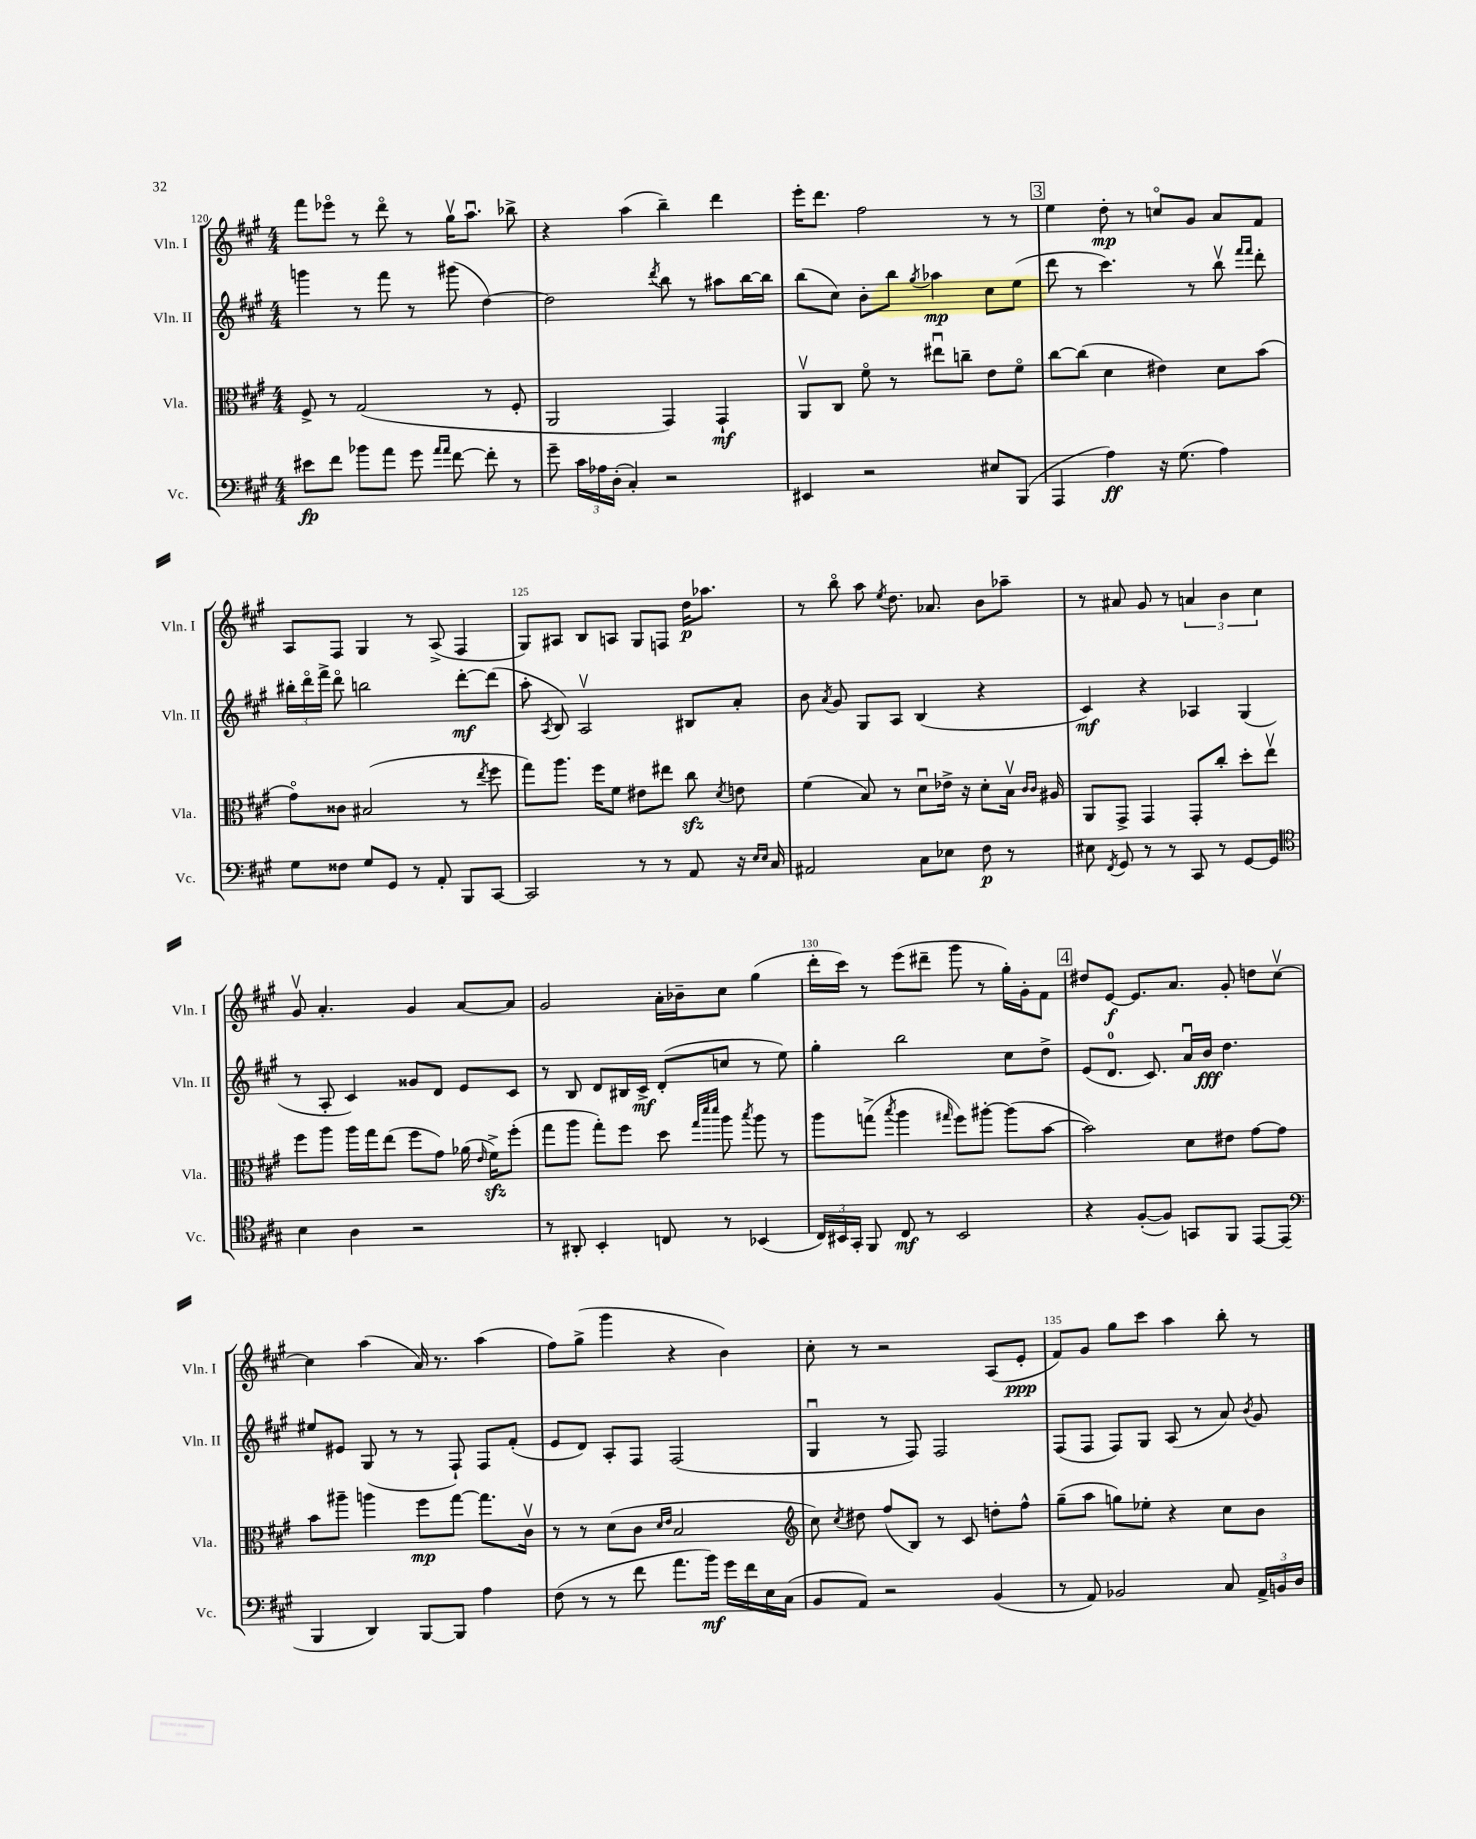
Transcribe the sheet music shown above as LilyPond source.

<<
\new StaffGroup <<
\new Staff = "s0" \with { instrumentName = "Vln. I" shortInstrumentName = "Vln. I" } {
    \clef treble \key a \major \numericTimeSignature \time 4/4
    \autoBeamOff fis'''8[ ees'''8]\flageolet r8 d'''8\flageolet r8 gis''16[\upbow a''8.]\downbow bes''8-> |
    r4 a''4( b''4--) d'''4 |
    e'''16[-. d'''8.] fis''2 r8 r8 |
    \mark \markup { \box "3" } e''4 d''8-.\mp r8 c''8[\flageolet gis'8] a'8[ fis'8] |
    a8[ fis8] gis4 r8 a8->( fis4 |
    gis8[) ais8] b8[ a8] gis8[ f8] d''16[\p aes''8.] |
    r8 b''8\flageolet a''8 \acciaccatura { e''8 } d''8. aes'8. b'8[ aes''8]-- |
    r8 ais'8 gis'8 r8 \tuplet 3/2 { a'4 b'4 cis''4 } |
    gis'8\upbow a'4.-. gis'4 a'8[~ a'8] |
    gis'2 a'16[-. bes'16-- cis''8] gis''4( |
    d'''16[-. cis'''16]) r8 e'''8[( dis'''8]-- gis'''8 r8 gis''16[-.) gis'16-. fis'8] |
    \mark \markup { \box "4" } dis''8[ e'8]~\f e'8.[ a'8.] gis'8-. d''8[ cis''8]~\upbow |
    cis''4 a''4( a'16) r8. a''4( |
    fis''8[) gis''8]->( gis'''4 r4 b'4) |
    cis''8-. r8 r2 a8[( e'8]-.\ppp |
    fis'8[) gis'8] gis''8[ cis'''8] a''4 b''8-. r8 \bar "|." |
}
\new Staff = "s1" \with { instrumentName = "Vln. II" shortInstrumentName = "Vln. II" } {
    \clef treble \key a \major \numericTimeSignature \time 4/4
    \autoBeamOff g'''4 r8 fis'''8 r8 gis'''8( d''4~) |
    d''2 \acciaccatura { d'''8 } b''8 r8 ais''8[ b''16~ b''16] |
    b''8[( cis''8]) b'8[-. b''8] \acciaccatura { gis''8 } aes''4\mp cis''8[ e''8]( |
    \mark \markup { \box "3" } d'''8 r8 cis'''4.) r8 b''8\upbow \grace { fis'''16[ fis'''16] } d'''8-. |
    \tuplet 3/2 { bis''16[-. d'''16\flageolet fis'''16]-> } d'''8\flageolet b''2 d'''8[~-.\mf d'''8]( |
    a''8-. \acciaccatura { a8 } b8) a2\upbow bis8[ a'8]-. |
    b'8 \acciaccatura { a'8 } gis'8 gis8[ a8] b4( r4 |
    cis'4\mf) r4 aes4 gis4( |
    r8 a8-. cis'4) gisis'8[ d'8] e'8[ cis'8] |
    r8 b8 d'8[ bis16 cis'16]->\mf d'8[-.( c''8] r8 e''8) |
    gis''4-. b''2 cis''8[ d''8]-> |
    \mark \markup { \box "4" } e'8[( d'8.]-0 cis'8.) a'16[\downbow b'16]\fff d''4. |
    eis''8[ eis'8] gis8( r8 r8 fis8-!) fis8[ fis'8]-.( |
    e'8[ d'8]) a8[-. fis8] fis2( |
    gis4\downbow r8 fis8) fis2 |
    fis8[( fis8] fis8[) gis8] a8( r8 a'8) \acciaccatura { b'8 } gis'8 \bar "|." |
}
\new Staff = "s2" \with { instrumentName = "Vla." shortInstrumentName = "Vla." } {
    \clef alto \key a \major \numericTimeSignature \time 4/4
    \autoBeamOff fis8-> r8 gis2( r8 fis8-. |
    a,2 gis,4) gis,4-!\mf |
    a,8[\upbow cis8] fis'8\flageolet r8 eis''8[\downbow c''8]-- e'8[ fis'8]\flageolet |
    \mark \markup { \box "3" } cis''8[~ cis''8]( d'4 eis'4) d'8[ b'8]( |
    gis'8[\flageolet) cisis'8] bis2( r8 \acciaccatura { e''8 } fis''8 |
    gis''8[) a''8.] fis''16[ fis'8] eis'8[ eis''8] cis''8\sfz \acciaccatura { d'8 } e'8 |
    fis'4( b8) r8 d'8[\downbow ees'16]-> r16 d'8[-. b16]\upbow \grace { cis'16[ cis'16] } ais16 |
    a,8[ gis,8]-> gis,4 gis,8[-. cis''8]-. d''8[-. e''8]\upbow |
    fis''8[ a''8] a''16[ gis''16 e''8]( fis''8[ gis'8]) aes'16( \grace { e'16 } fis'16[->\sfz) fis''8]-.( |
    gis''8[ a''8] gis''8[-.) fis''8] d''8 \grace { gis''32[ d'''32 d'''32] } a''8 \acciaccatura { b''8 } a''8 r8 |
    a''8[ g''8]->( \acciaccatura { b''8 } a''4 \grace { gis''16 } fis''8[) ais''8]~-. ais''8[( b'8]~ |
    \mark \markup { \box "4" } b'2) d'8[ eis'8] gis'8[~ gis'8] |
    b'8[ ais''8]-- a''4 fis''8[\mp gis''8]~ gis''8.[ cis'16]\upbow |
    r8 r8 d'8[( cis'8] \grace { d'16[ e'16] } b2 |
    \clef treble cis''8) \acciaccatura { cis''8 } dis''8 fis''8[( b8]) r8 cis'8 d''8[-. fis''8]-^ |
    gis''8[--( a''8] g''8[) ees''8]-. r4 cis''8[ b'8] \bar "|." |
}
\new Staff = "s3" \with { instrumentName = "Vc." shortInstrumentName = "Vc." } {
    \clef bass \key a \major \numericTimeSignature \time 4/4
    \autoBeamOff eis'8[\fp fis'8] bes'8[ a'8] gis'8 \grace { a'16[ a'16] } fis'8~ fis'8-. r8 |
    gis'8-- \tuplet 3/2 { cis'16[ aes16 d16]-.( } cis4-.) r2 |
    eis,4 r2 eis8[ b,,8]( |
    \mark \markup { \box "3" } a,,4 a4\ff) r16 gis8.( a4) |
    gis8[ fisis8] gis8[ gis,8] r8 a,8-. b,,8[ cis,8]~ |
    cis,2 r8 r8 a,8 r16 \grace { e16[ e16] } cis16 |
    ais,2 cis8[ ees8] fis8\p r8 |
    eis8 \acciaccatura { fis,8 } gis,8 r8 r8 cis,8 r8 gis,8[~ gis,8] |
    \clef tenor b4 a4 r2 |
    r8 ais,8-. b,4-. c8 r8 bes,4( |
    \tuplet 3/2 { cis16[) bis,16 gis,16]-. } fis,8 cis8\mf r8 bis,2 |
    \mark \markup { \box "4" } r4 fis8[~-.( fis8]) g,8[ fis,8] e,8[~ e,8]( |
    \clef bass b,,4 d,4) b,,8[~ b,,8] a4 |
    fis8( r8 r8 fis'8 a'8.[ b'16]\mf) gis'16[ fis'16 e16 cis16]( |
    b,8[ a,8]) r2 b,4( |
    r8 a,8) bes,2 cis8 \tuplet 3/2 { a,16[-> b,16 d16] } \bar "|." |
}
>>
>>
\layout { \context { \Score currentBarNumber = #120 \override BarNumber.break-visibility = ##(#f #t #t) barNumberVisibility = #(every-nth-bar-number-visible 5) } }
